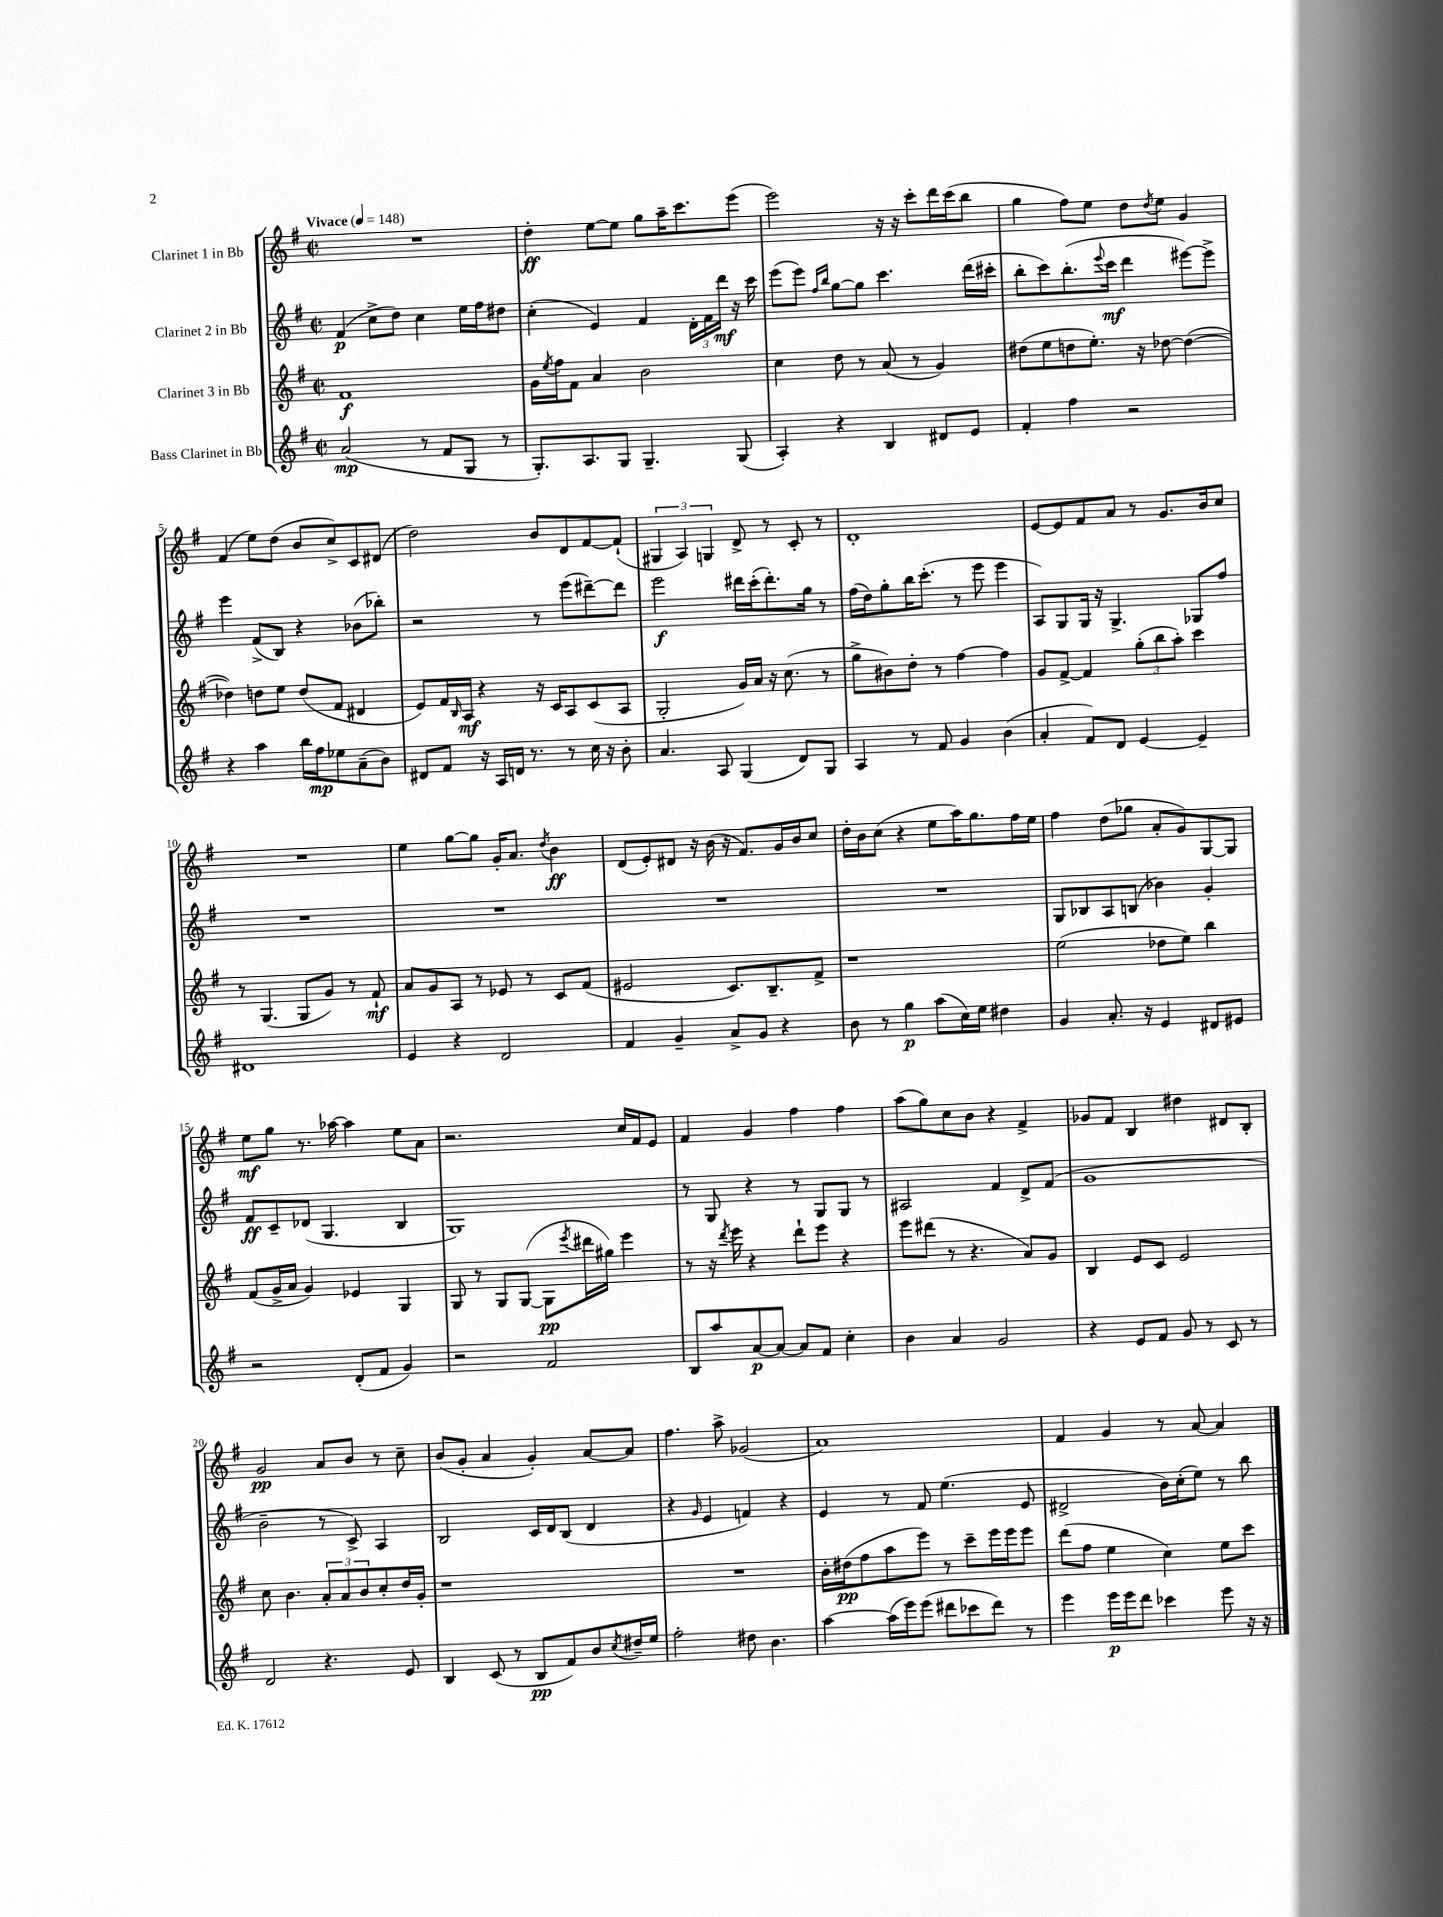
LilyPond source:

<<
\new StaffGroup <<
\new Staff = "s0" \with { instrumentName = "Clarinet 1 in Bb" } {
    \clef treble \key g \major \defaultTimeSignature \time 2/2 \tempo "Vivace" 4 = 148
    R1 |
    d''4-.\ff e''8~ e''8 g''8 a''16-- c'''8. e'''8( |
    e'''2) r16 r16 c'''8-. d'''16 c'''16( b''8 |
    g''4 fis''8) e''8 d''8 \acciaccatura { d''8 } e''8 g'4 |
    fis'4( e''8) d''8( b'8 c''8->) c'8 dis'8( |
    d''2) b'8 d'8 fis'8~ fis'8-!( |
    \tuplet 3/2 { gis4 a4) g4 } d'8-> r8 c'8-. r8 |
    d'1-. |
    e'8~ e'8 fis'8 a'8 r8 g'8. b'16 c''8 |
    R1 |
    e''4 g''8~ g''8 g'16-. a'8. \acciaccatura { d''8 } b'4\ff |
    d'8( e'8-.) dis'8 r16 b'16( r16 fis'8.) g'16 b'16 c''8 |
    d''16-. b'16 c''8( r4 e''8 a''16) g''8. fis''16 e''16 |
    fis''4 d''8( ges''8 a'8-. g'8) g8~ g8 |
    e''8\mf g''8 r8. aes''16~ aes''4 e''8 a'8 |
    r2. c''16 fis'16 e'8 |
    fis'4 g'4 fis''4 fis''4 |
    a''8( g''8) c''8 b'8 r4 fis'4-> |
    ges'8 fis'8 b4 dis''4 dis'8 b8-. |
    g'2\pp a'8 b'8 r8 c''8-- |
    b'8( g'8-. a'4 g'4-.) a'8~ a'8 |
    fis''4. a''8-> ges'2( |
    a'1) |
    fis'4 g'4 r8 a'8~ a'4 \bar "|." |
}
\new Staff = "s1" \with { instrumentName = "Clarinet 2 in Bb" } {
    \clef treble \key g \major \defaultTimeSignature \time 2/2
    fis'4\p( c''8-> d''8) c''4 e''16 fis''16 dis''8 |
    c''4-.( e'4) fis'4 \tuplet 3/2 { d'16-. fis'16 d'''16\mf } r16 c'''16 |
    e'''8( e'''8) \grace { fis''16 b''16 } g''8~ g''8 c'''4. d'''16( cis'''16-. |
    b''8-. c'''8) b''8.-.( \appoggiatura { e'''8 } c'''16\mf d'''4 eis'''8~) eis'''8-> |
    e'''4 fis'8->( b8) r4 bes'8( bes''8-.) |
    r2 r8 e'''8( dis'''8~--) dis'''8 |
    e'''2\f dis'''16 c'''16-.( dis'''8.-.) g''16 r8 |
    fis''16( d''16) g''8-. b''16 c'''8.-.( r8 e'''8 e'''4 |
    a8) g8 g16 r16 g4.-> ges8 fis''8 |
    R1 |
    R1 |
    R1 |
    R1 |
    g8 bes8 a8 b8( bes'4) g'4-. |
    fis'8\ff c'8-- des'8( g4. b4 |
    g1) |
    r8 g8 r4 r8 g8 g8 r8 |
    ais2 fis'4 d'8-> fis'8( |
    g'1 |
    b'2-- r8 c'8->) a4 |
    b2 c'16 d'16 b8( d'4 |
    r4 \grace { g'16 } e'4 f'4) r4 |
    e'4 r8 fis'8 e''4.( e'8 |
    dis'2-> b'16) c''16-.( e''8) r8 b''8 \bar "|." |
}
\new Staff = "s2" \with { instrumentName = "Clarinet 3 in Bb" } {
    \clef treble \key g \major \defaultTimeSignature \time 2/2
    fis'1\f |
    g'16 \acciaccatura { e''8 } fis''16 fis'8 a'4 b'2 |
    c''4 d''8 r8 a'8( r8 g'4) |
    dis''8( e''8 d''8 e''8.-.) r16 des''8~ des''4~( |
    des''4) d''8 e''8 d''8( fis'8 dis'4 |
    e'8) fis'16 \grace { b16 } a16\mf r4 r16 c'16 a8 c'8( a8 |
    g2-. g'16) a'16 r16 c''8.( r8 |
    g''8-> bis'8) d''8-. r8 fis''4~ fis''4 |
    g'8 fis'8~-> fis'4 \tuplet 3/2 { g''8-.( b''8 a''8-.) } c'''4 |
    r8 g4.( g8 g'8) r8 fis'8-!\mf |
    a'8 g'8 a8 r8 ees'8 r8 c'8 fis'8( |
    eis'2 c'8.) b8.-- fis'8-> |
    r1 |
    e''2( des''8 e''8) b''4 |
    fis'8( g'16-> a'16 g'4) ees'4 g4 |
    g8 r8 g8 g8~( g8\pp \acciaccatura { e'''8 } dis'''16 gis''16) e'''4 |
    r8 r16 \acciaccatura { d'''8 } e'''16 r4 d'''8-! e'''8 r4 |
    e'''8 dis'''8( r8 r4. a'8) g'8 |
    b4 e'8 c'8 e'2 |
    c''8 b'4. \tuplet 3/2 { a'8-. a'8 b'8 } c''8-. d''16 g'16-. |
    r1 |
    R1 |
    b'16-. dis''16\pp( fis''8 a''8 e'''8) r8 c'''8-- e'''16 e'''16 e'''8 |
    d'''8( fis''8 e''4 c''4) e''8 c'''8 \bar "|." |
}
\new Staff = "s3" \with { instrumentName = "Bass Clarinet in Bb" } {
    \clef treble \key g \major \defaultTimeSignature \time 2/2
    a'2\mp( r8 fis'8 g8 r8 |
    g8.-.) a8. g8 g4.-- g8( |
    a4-.) r4 b4 dis'8 e'8 |
    fis'4-. fis''4 r2 |
    r4 a''4 b''16 fis''16\mp ees''8 a'8--( b'8) |
    dis'8 fis'8 r16 a16 d'16 r8. r8 c''16 r16 b'8-. |
    a'4. a8 g4( d'8) g8 |
    a4 r8 fis'8 g'4 b'4( |
    a'4-. fis'8) d'8 e'4~ e'4-- |
    dis'1 |
    e'4 r4 d'2 |
    fis'4 g'4-- a'8-> g'8 r4 |
    b'8 r8 g''4\p a''8( c''16) e''16 dis''4 |
    g'4 a'8.-. r16 e'4 dis'8 eis'8 |
    r2 d'8-.( fis'8 g'4) |
    r2 fis'2 |
    b8 a''8 a'8~\p a'8~ a'8 fis'8 c''4-. |
    b'4 a'4 g'2 |
    r4 e'8 fis'8 g'8 r8 c'8 r8 |
    d'2 r4. e'8 |
    b4 c'8( r8 b8\pp fis'8) b'8 \acciaccatura { c''8 } dis''16-- e''16 |
    fis''2-. dis''8 b'4. |
    a''4~ a''16( e'''16) e'''8( dis'''8 ces'''8 dis'''8) r8 |
    e'''4 e'''16\p e'''16 d'''8 ces'''4 e'''8 r16 r16 \bar "|." |
}
>>
>>
